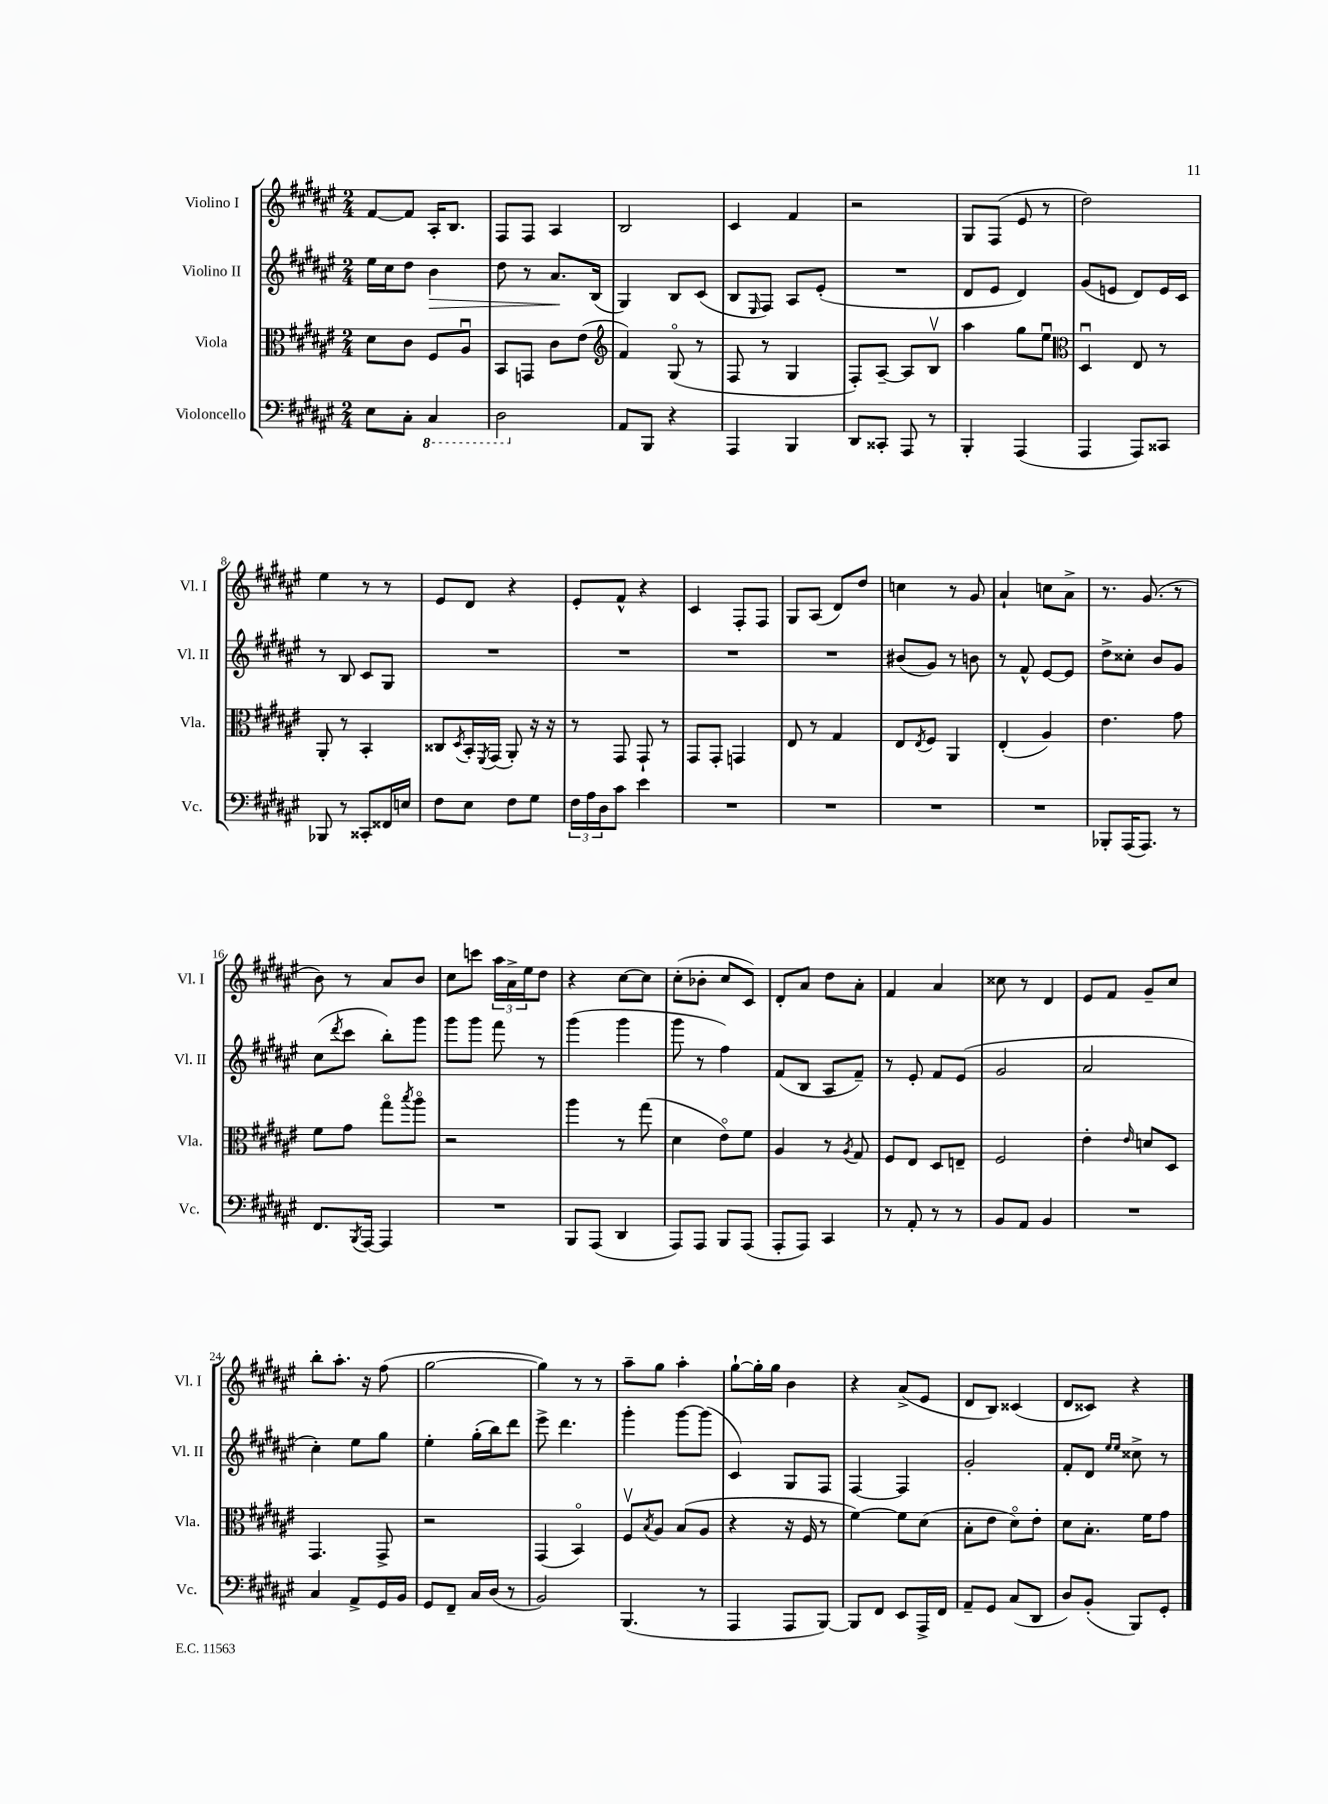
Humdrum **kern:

**kern	**kern	**kern	**dynam	**kern
*part4	*part3	*part2	*part2	*part1
*staff4	*staff3	*staff2	*staff2	*staff1
*I"Violoncello	*I"Viola	*I"Violino II	*	*I"Violino I
*I'Vc.	*I'Vla.	*I'Vl. II	*	*I'Vl. I
*clefF4	*clefC3	*clefG2	*	*clefG2
*k[f#c#g#d#a#e#]	*k[f#c#g#d#a#e#]	*k[f#c#g#d#a#e#]	*	*k[f#c#g#d#a#e#]
*M2/4	*M2/4	*M2/4	*	*M2/4
=1	=1	=1	=1	=1
8E#\L	8d#\L	16ee#\LL	.	[8f#/L
.	.	16cc#\J	.	.
8C#'\J	8c#\J	8dd#\J	.	8f#/J]
*8ba	*	*	*	*
!	!	!	!LO:HP:b	!
4CC#/	8F#/L	4b\	>	16A#'/KL
.	.	.	.	8.B/J
.	8A#u/J	.	.	.
=2	=2	=2	=2	=2
2DD#\	8BB/L	8dd#\	.	8F#/L
.	8GGn/J	8r	.	8F#/J
.	8c#\L	8.a#/L	.	4A#/
.	(8e#\J	.	.	.
.	.	(16B/Jk	]	.
=3	=3	=3	=3	=3
*	*clefG2	*	*	*
*X8ba	*	*	*	*
8AA#/L	4f#/)	4G#/)	.	2B/
8BBB/J	.	.	.	.
4r	(8G#/	8B/L	.	.
.	8r	(8c#/J	.	.
=4	=4	=4	=4	=4
4AAA#/	8F#/	8B/L	.	4c#/
.	.	16qqE#/	.	.
.	8r	8F#/J)	.	.
4BBB/	4G#/	8A#/L	.	4f#/
.	.	(8e#'/J	.	.
=5	=5	=5	=5	=5
8DD#/L	8F#'/L)	2r	.	2r
8CC##X'/J	[8A#~/J	.	.	.
8AAA#/	8A#/L]	.	.	.
8r	8Bv/J	.	.	.
=6	=6	=6	=6	=6
4BBB'/	4aa#\	8d#/L	.	8G#/L
.	.	8e#/J	.	(8F#/J
(4AAA#/	8gg#\L	4d#/)	.	8e#/
.	8ee#u\J	.	.	8r
=7	=7	=7	=7	=7
*	*clefC3	*	*	*
4AAA#/	4D#u/	(8g#/L	.	2dd#\)
.	.	8en/J	.	.
8AAA#/L)	8E#/	8d#/L)	.	.
8CC##X/J	8r	16e/L	.	.
.	.	16c#/JJ	.	.
!!LO:LB:g=z
=8	=8	=8	=8	=8
8BBB-X/	8AA#'/	8r	.	4ee#\
8r	8r	8B/	.	.
8CC##X'/L	4BB'/	8c#/L	.	8r
16FF##X/L	.	8G#/J	.	8r
16En/JJ	.	.	.	.
=9	=9	=9	=9	=9
8F#\L	8C##X/L	2r	.	8e#/L
.	8qD#/	.	.	.
8E#\J	16BB'/L	.	.	8d#/J
.	8qFF#/	.	.	.
.	(16GG#/JJ	.	.	.
8F#\L	8AA#'/)	.	.	4r
8G#\J	16r	.	.	.
.	16r	.	.	.
=10	=10	=10	=10	=10
24F#\LL	8r	2r	.	8e#'/L
24A#\	.	.	.	.
24D#\J	.	.	.	.
8c#\J	8GG#/	.	.	8f#^^/J
4e#\	8GG#`/	.	.	4r
.	8r	.	.	.
=11	=11	=11	=11	=11
2r	8GG#/L	2r	.	4c#/
.	8GG#'/J	.	.	.
.	4GGn/	.	.	8F#'/L
.	.	.	.	8F#/J
=12	=12	=12	=12	=12
2r	8E#/	2r	.	8G#/L
.	8r	.	.	(8A#/J
.	4G#/	.	.	8d#/L)
.	.	.	.	8dd#/J
=13	=13	=13	=13	=13
2r	8E#/L	(8b#X/L	.	4ccn\
.	8qE#/	.	.	.
.	8F#/J	8g#/J)	.	.
.	4AA#/	8r	.	8r
.	.	8bn\	.	8g#/
=14	=14	=14	=14	=14
2r	(4E#'/	8r	.	4a#`/
.	.	8f#^^/	.	.
.	4A#/)	[8e#/L	.	8ccn\L
.	.	8e#/J]	.	8a#^\J
=15	=15	=15	=15	=15
8BBB-X'/L	4.e#\	8dd#^\L	.	8.r
(16AAA#/K	.	8cc##X'\J	.	.
8.AAA#/J)	.	.	.	(8.g#/
.	.	8b/L	.	.
8r	8g#\	8g#/J	.	8r
!!LO:LB:g=z
=16	=16	=16	=16	=16
8.FF#/L	8f#\L	(8cc#\L	.	8b\)
.	.	8qddd#/	.	.
.	8g#\J	8ccc#\J	.	8r
8qBBB/	.	.	.	.
[16AAA#/Jk	.	.	.	.
4AAA#/]	8gg#\L	8bb'\L)	.	8a#/L
.	8qbb/	.	.	.
.	8aa#\J	8ggg#\J	.	8b/J
=17	=17	=17	=17	=17
2r	2r	8ggg#\L	.	8cc#\L
.	.	8ggg#\J	.	8cccn\J
.	.	8fff#\	.	24aa#\LL
.	.	.	.	24a#^\
.	.	.	.	24ee#\J
.	.	8r	.	8dd#\J
=18	=18	=18	=18	=18
8BBB/L	4aa#\	(4ggg#\	.	4r
(8AAA#/J	.	.	.	.
4DD#/	8r	4ggg#\	.	[8cc#\L
.	(8gg#\	.	.	8cc#\J]
=19	=19	=19	=19	=19
8AAA#/L)	4d#\	8ggg#\	.	(8cc#'\L
8AAA#/J	.	8r	.	8b-X'\J
8BBB/L	8e#\L)	4ff#\)	.	8cc#/L
(8AAA#/J	8f#\J	.	.	8c#/J)
=20	=20	=20	=20	=20
8AAA#'/L	4A#/	(8f#/L	.	8d#'/L
8AAA#/J)	.	8B/J	.	8a#/J
4CC#/	8r	8A#/L	.	8dd#\L
.	8qA#/	.	.	.
.	8G#/	8f#~/J)	.	8a#'\J
=21	=21	=21	=21	=21
8r	8F#/L	8r	.	4f#/
8AA#'/	8E#/J	8e#'/	.	.
8r	8D#/L	8f#/L	.	4a#/
8r	8En~/J	(8e#/J	.	.
=22	=22	=22	=22	=22
8BB/L	2F#/	2g#/	.	8cc##X\
8AA#/J	.	.	.	8r
4BB/	.	.	.	4d#/
=23	=23	=23	=23	=23
2r	4e#'\	2a#/	.	8e#/L
.	.	.	.	8f#/J
.	16qqe#/	.	.	.
.	8dn/L	.	.	8g#~/L
.	8D#/J	.	.	8cc#/J
!!LO:LB:g=z
=24	=24	=24	=24	=24
4C#/	4.GG#/	4cc#'\)	.	8bb'\L
.	.	.	.	8.aa#'\J
8AA#^/L	.	8ee#\L	.	.
.	.	.	.	16r
16GG#/L	8GG#^/	8gg#\J	.	(8ff#\
16BB/JJ	.	.	.	.
=25	=25	=25	=25	=25
8GG#/L	2r	4ee#'\	.	[2gg#\
8FF#~/J	.	.	.	.
16C#/LL	.	(16gg#'\LL	.	.
(16D#/JJ	.	16bb\J)	.	.
8r	.	8ddd#\J	.	.
=26	=26	=26	=26	=26
2BB/)	(4GG#/	8eee#^\	.	4gg#\])
.	.	4.ddd#\	.	.
.	4BB/)	.	.	8r
.	.	.	.	8r
=27	=27	=27	=27	=27
(4.BBB/	8F#v/L	4ggg#'\	.	8aa#~\L
.	8qB/	.	.	.
.	8A#/J	.	.	8gg#\J
.	(8B/L	[8ggg#\L	.	4aa#'\
8r	8A#/J	(8ggg#\J]	.	.
=28	=28	=28	=28	=28
4AAA#/	4r	4c#/)	.	[8gg#`\L
.	.	.	.	16gg#'\L]
.	.	.	.	16gg#\JJ
8AAA#/L	16r	8G#/L	.	4b\
.	16F#/	.	.	.
[8BBB/J)	8r	8F#/J	.	.
=29	=29	=29	=29	=29
8BBB/L]	[4f#\)	[4F#/	.	4r
8FF#/J	.	.	.	.
8EE#/L	8f#\L]	4F#/]	.	(8a#^/L
16AAA#^/L	(8d#\J	.	.	8e#/J
16FF#/JJ	.	.	.	.
=30	=30	=30	=30	=30
8AA#~/L	8B'\L	2g#'/	.	8d#/L
8GG#/J	8e#\J	.	.	8B/J)
(8C#/L	8d#\L)	.	.	(4c##X/
8DD#/J	8e#'\J	.	.	.
=31	=31	=31	=31	=31
8D#/L)	8d#\L	8f#'/L	.	8d#/L
(8BB'/J	8.B'\J	8d#/J	.	8c##X/J)
.	.	16qqee#/LL	.	.
.	.	16qqee#/JJ	.	.
8BBB/L)	.	8cc##X^\	.	4r
.	16f#\KL	.	.	.
8GG#'/J	8g#\J	8r	.	.
==	==	==	==	==
*-	*-	*-	*-	*-
